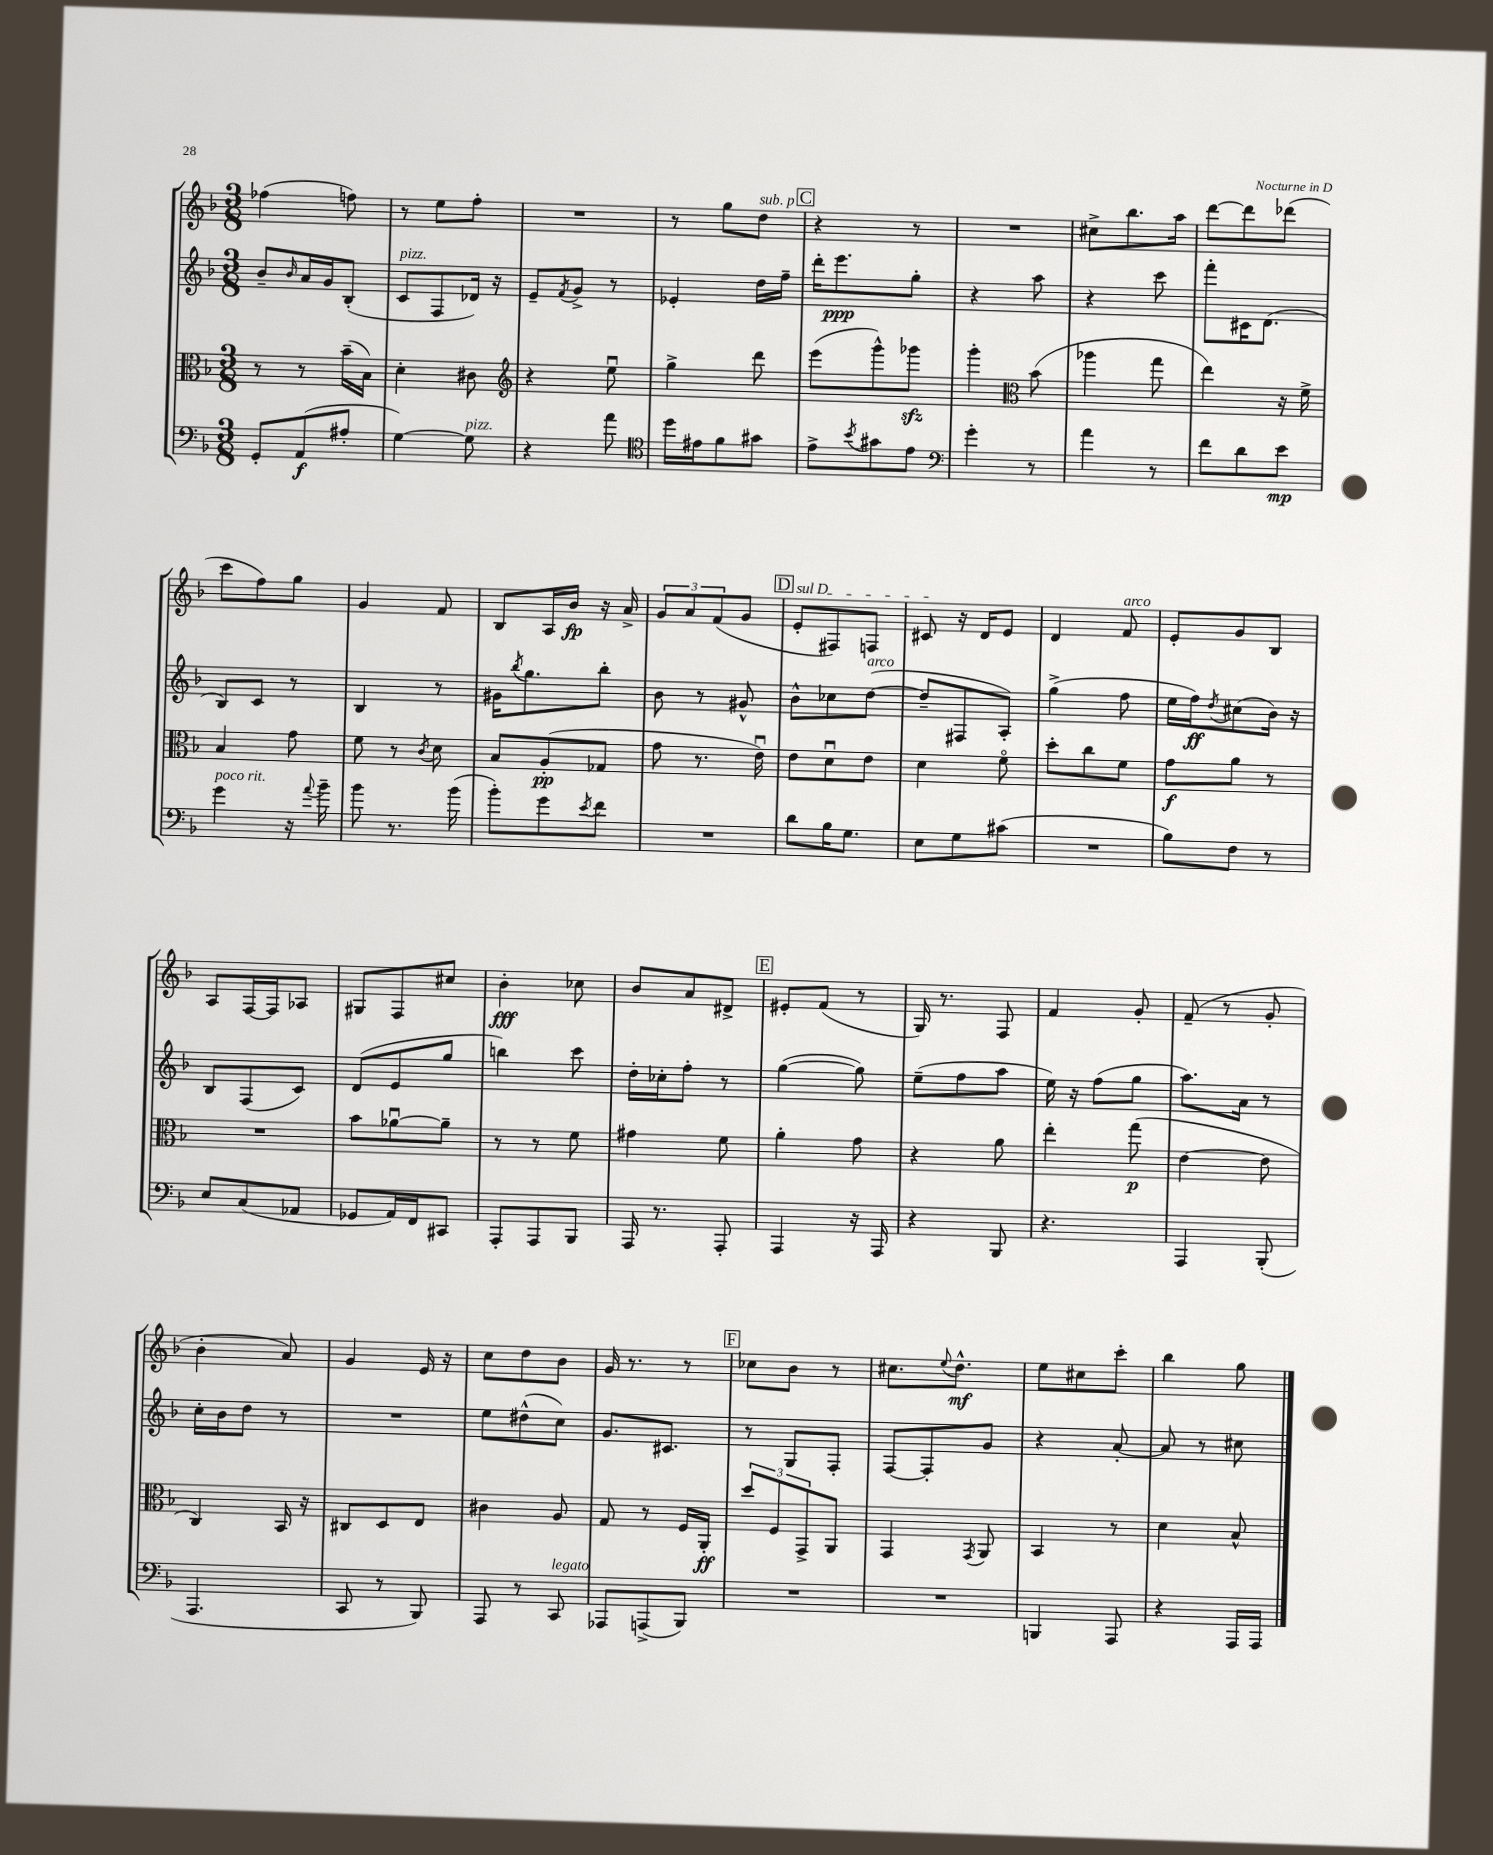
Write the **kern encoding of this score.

**kern	**kern	**kern	**kern
*staff4	*staff3	*staff2	*staff1
*clefF4	*clefC3	*clefG2	*clefG2
*k[b-]	*k[b-]	*k[b-]	*k[b-]
*M3/8	*M3/8	*M3/8	*M3/8
8GG'	8r	8b-~	(4ff-
.	.	16qqb-	.
(8AA	8r	16a	.
.	.	16g	.
8A#'	(16b-~	(8B-'	8ff)
.	16B-)	.	.
=	=	=	=
[4G)	4d'	8c	8r
.	.	8F	8ee
8G]	8c#	16d-)	8ff'
.	.	16r	.
=	=	=	=
*	*clefG2	*	*
4r	4r	8e~	4.r
.	.	8qf	.
.	.	8g^	.
8a	8eeu	8r	.
=	=	=	=
*clefC4	*	*	*
16dd	4gg^	4e-'	8r
16e#	.	.	.
8f	.	.	8gg
8g#	8ddd	16dd	8dd
.	.	16ff~	.
=	=	=	=
8e^	(8eee	16ddd'	4r
.	.	8.eee	.
8qb-	.	.	.
8g#	8ggg^^)	.	.
8e	8ggg-	8gg'	8r
=	=	=	=
*clefF4	*	*	*
4g'	4ggg'	4r	4.r
*	*clefC3	*	*
8r	(8b-	8aa	.
=	=	=	=
4a	4aa-	4r	8cc#^
.	.	.	8.bb-
8r	8gg	8ccc	.
.	.	.	16aa
=	=	=	=
8f	4ee)	8fff'	[8ddd
8d	.	16c#	8ddd]
.	.	(8.d	.
8e	16r	.	(8ddd-
.	16f^	.	.
=	=	=	=
4g	4B-	8B-)	8ccc
.	.	8c	8ff)
16r	8g	8r	8gg
8qqa	.	.	.
16b-~	.	.	.
=	=	=	=
8b-	8f	4B-	4g
8.r	8r	.	.
.	8qc	.	.
.	8d	8r	8f
(16b-	.	.	.
=	=	=	=
8b-')	8B-	16g#	8B-
.	.	8qbb-	.
.	.	8.gg	.
8g	(8A'	.	16A
.	.	.	16b-
8qe	.	.	.
8f	8G-	8bb-'	16r
.	.	.	16a^
=	=	=	=
4.r	8g	8b-	12g
.	.	.	12a
.	8.r	8r	.
.	.	.	(12f
.	.	8g#^^	8g
.	16eu)	.	.
=	=	=	=
8d	8e	8b-^^	8e'
16B-	8du	8cc-	8F#)
8.G	.	.	.
.	8e	([8dd	8F
=	=	=	=
8E	4d	8dd~]	8c#
8G	.	8F#	16r
.	.	.	16d
(8c#	8fo	8A')	8e
=	=	=	=
4.r	8dd'	(4gg^	4d
.	8cc	.	.
.	8f	8ff	8f
=	=	=	=
8B-)	8g	16ee	8e'
.	.	16ff)	.
.	.	8qdd	.
8F	8a	(8cc#	8g
8r	8r	16b-)	8B-
.	.	16r	.
=	=	=	=
8E	4.r	8B-	8A
(8C	.	(8F	[16F
.	.	.	16F]
8AA-	.	8c)	8A-
=	=	=	=
8GG-	8b-	(8d	8G#
16AA)	[8a-u	8e	8F
16FF	.	.	.
8CC#	8a-~]	8gg	8cc#
=	=	=	=
8AAA'	8r	4bb)	4b-'
8AAA	8r	.	.
8BBB-	8f	8ccc	8cc-
=	=	=	=
16AAA	4g#	16dd'	8b-
8.r	.	16cc-'	.
.	.	8ff'	8a
8AAA'	8f	8r	8d#^
=	=	=	=
4AAA	4a'	([4gg	8e#'
.	.	.	(8f
16r	8g	8gg])	8r
16AAA	.	.	.
=	=	=	=
4r	4r	(8ee~	16G)
.	.	.	8.r
.	.	8ff	.
8BBB-	8a	8aa	8F
=	=	=	=
4.r	4ee'	16ee)	4f
.	.	16r	.
.	.	(8ff	.
.	(8gg	8gg	8g'
=	=	=	=
4AAA	[4e	8.aa)	(8f~
.	.	.	8r
.	.	16a	.
(8BBB-'	8e]	8r	8g'
=	=	=	=
4.AAA	4C)	16cc'	4b-'
.	.	16b-	.
.	.	8dd	.
.	16BB-	8r	8a)
.	16r	.	.
=	=	=	=
8CC	8C#	4.r	4g
8r	8D	.	.
8BBB-)	8E	.	16e
.	.	.	16r
=	=	=	=
8AAA	4c#	8ee	8cc
8r	.	(8dd#^^	8dd
8CC	8A	8cc)	8b-
=	=	=	=
8AAA-	8G	8.g	16g
.	.	.	8.r
(8AAA^	8r	.	.
.	.	8.c#	.
8BBB-)	16F	.	8r
.	16AA'	.	.
=	=	=	=
4.r	12dd	8r	8cc-
.	12F	.	.
.	.	8G	8b-
.	12GG^	.	.
.	8AA	8F'	8r
=	=	=	=
4.r	4GG	[8F	8.cc#
.	.	8F']	.
.	.	.	8qqee
.	.	.	8.dd^^
.	8qGG	.	.
.	8AA	8g	.
=	=	=	=
4BBB	4BB-	4r	8ee
.	.	.	8cc#
8AAA	8r	[8a'	8ccc'
=	=	=	=
4r	4d	8a]	4bb-
.	.	8r	.
16AAA	8B-^^	8cc#	8gg
16AAA	.	.	.
==	==	==	==
*-	*-	*-	*-
